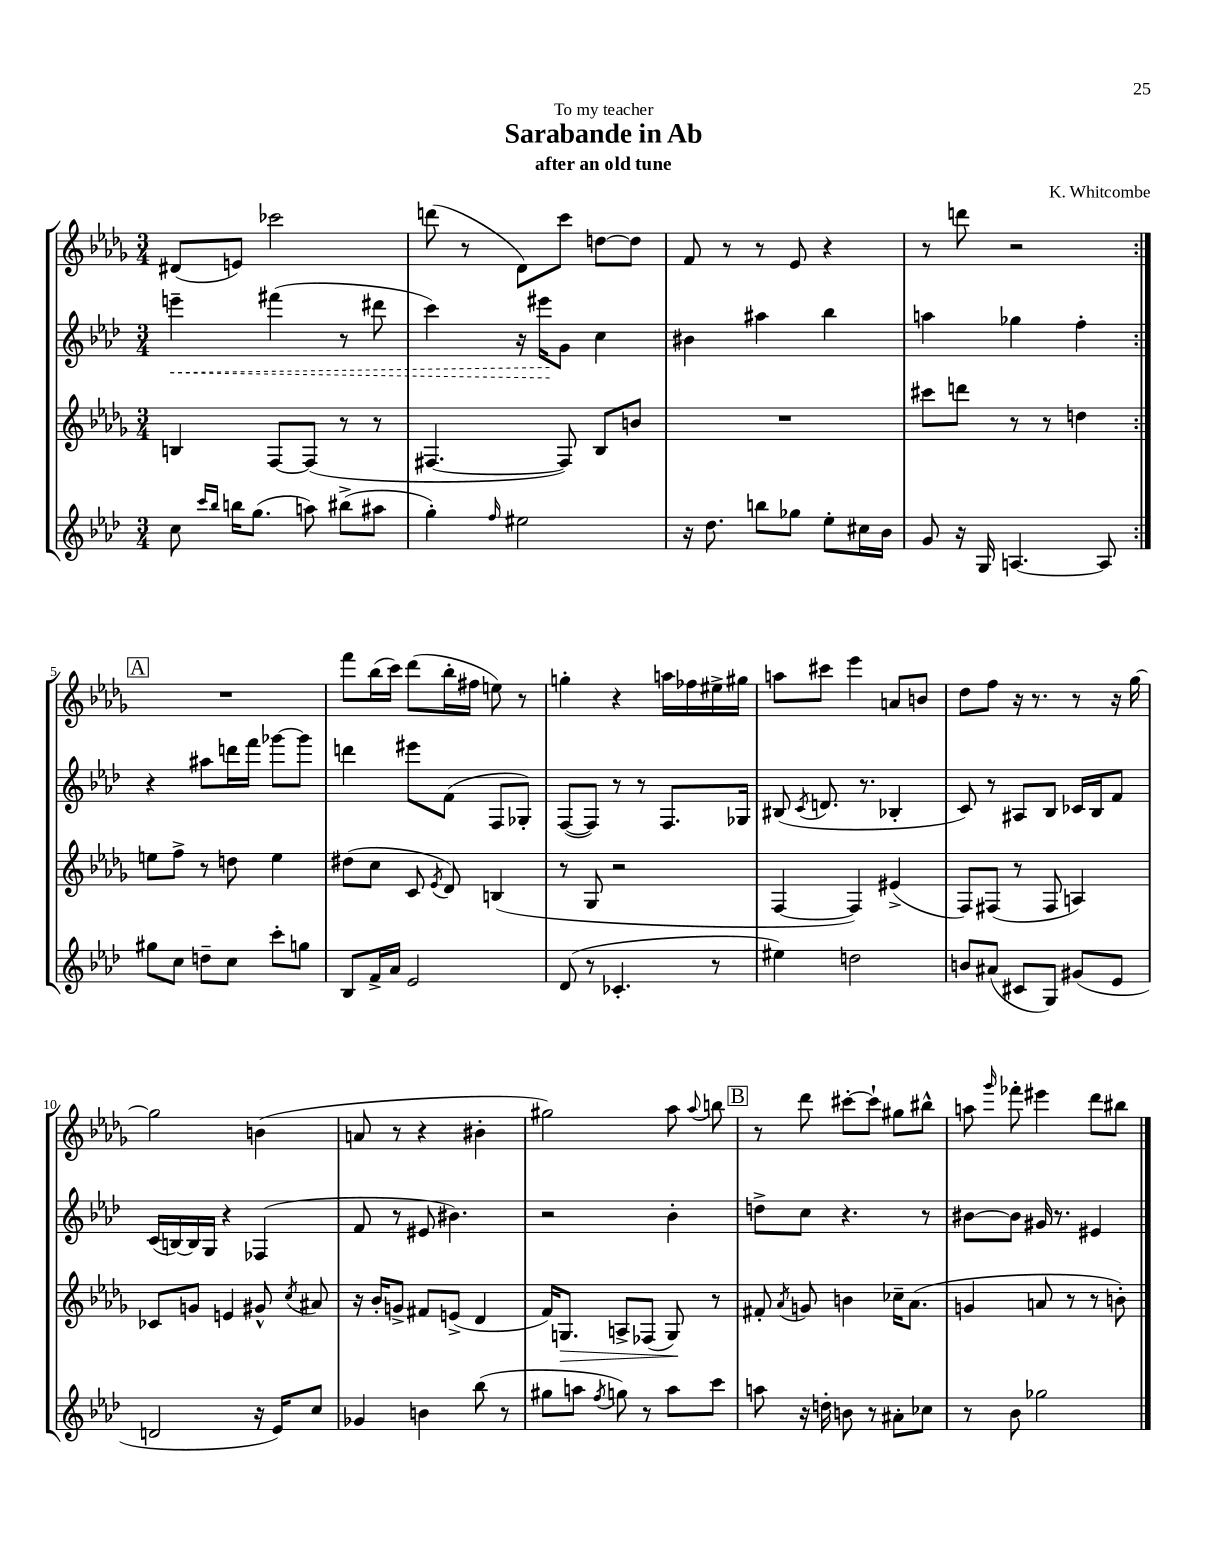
\header { title = "Sarabande in Ab" composer = "K. Whitcombe" subtitle = "after an old tune" dedication = "To my teacher" }
<<
\new StaffGroup <<
\new Staff = "s0" {
    \clef treble \key des \major \numericTimeSignature \time 3/4
    \autoBeamOff \repeat volta 2 { dis'8[( e'8]) ces'''2 |
    d'''8( r8 des'8[) c'''8] d''8[~ d''8] |
    f'8 r8 r8 ees'8 r4 |
    r8 d'''8 r2 | }
    \mark \markup { \box "A" } R2. |
    f'''8[ bes''16( c'''16]) des'''8[( bes''16-. fis''16] e''8) r8 |
    g''4-. r4 a''16[ fes''16 eis''16-> gis''16] |
    a''8[ cis'''8] ees'''4 a'8[ b'8] |
    des''8[ f''8] r16 r8. r8 r16 ges''16~ |
    ges''2 b'4( |
    a'8 r8 r4 bis'4-. |
    gis''2) aes''8 \appoggiatura { aes''8 } b''8 |
    \mark \markup { \box "B" } r8 des'''8 cis'''8[~-. cis'''8]-! gis''8[ bis''8]-^ |
    a''8 \grace { ges'''16 } fes'''8-. eis'''4 des'''8[ bis''8] \bar "|." |
}
\new Staff = "s1" {
    \clef treble \key aes \major \numericTimeSignature \time 3/4
    \autoBeamOff \repeat volta 2 { \once \override Hairpin.style = #'dashed-line e'''4--\< fis'''4( r8 dis'''8 |
    c'''4) r16 eis'''16[\! g'8] c''4 |
    bis'4 ais''4 bes''4 |
    a''4 ges''4 f''4-. | }
    \mark \markup { \box "A" } r4 ais''8[ d'''16 f'''16] ges'''8[~ ges'''8] |
    d'''4 eis'''8[ f'8]( f8[ ges8]-.) |
    f8[~( f8]) r8 r8 f8.[ ges16] |
    bis8( \acciaccatura { c'8 } d'8. r8. bes4-. |
    c'8) r8 ais8[ bes8] ces'16[ bes16 f'8] |
    c'16[( b16~) b16 g16] r4 fes4( |
    f'8 r8 eis'8 bis'4.) |
    r2 bes'4-. |
    \mark \markup { \box "B" } d''8[-> c''8] r4. r8 |
    bis'8[~ bis'8] gis'16 r8. eis'4 \bar "|." |
}
\new Staff = "s2" {
    \clef treble \key des \major \numericTimeSignature \time 3/4
    \autoBeamOff \repeat volta 2 { b4 f8[~ f8]( r8 r8 |
    fis4.~ fis8) bes8[ b'8] |
    R2. |
    cis'''8[ d'''8] r8 r8 d''4 | }
    \mark \markup { \box "A" } e''8[ f''8]-> r8 d''8 e''4 |
    dis''8[( c''8] c'8 \acciaccatura { ees'8 } des'8) b4( |
    r8 ges8 r2 |
    f4~ f4) eis'4->( |
    f8[) fis8]( r8 fis8 a4) |
    ces'8[ g'8] e'4 gis'8-^ \acciaccatura { c''8 } ais'8 |
    r16 bes'16[-. g'8]-> fis'8[ e'8]->( des'4 |
    f'16[) g8.]\> a8[-> fes8]( g8\!) r8 |
    \mark \markup { \box "B" } fis'8-. \acciaccatura { aes'8 } g'8 b'4 ces''16[-- aes'8.]( |
    g'4 a'8 r8 r8 b'8-.) \bar "|." |
}
\new Staff = "s3" {
    \clef treble \key aes \major \numericTimeSignature \time 3/4
    \autoBeamOff \repeat volta 2 { c''8 \grace { c'''16[ bes''16] } b''16[ g''8.]( a''8) bis''8[->( ais''8] |
    g''4-.) \grace { f''16 } eis''2 |
    r16 des''8. b''8[ ges''8] ees''8[-. cis''16 bes'16] |
    g'8 r16 g16 a4.~ a8 | }
    \mark \markup { \box "A" } gis''8[ c''8] d''8[-- c''8] c'''8[-. g''8] |
    bes8[ f'16-> aes'16] ees'2 |
    des'8( r8 ces'4.-. r8 |
    eis''4) d''2 |
    b'8[ ais'8]( cis'8[ g8]) gis'8[( ees'8] |
    d'2 r16 ees'16[) c''8] |
    ges'4 b'4 bes''8( r8 |
    gis''8[ a''8] \acciaccatura { f''8 } g''8) r8 a''8[ c'''8] |
    \mark \markup { \box "B" } a''8 r16 d''16-. b'8 r8 ais'8[-. ces''8] |
    r8 bes'8 ges''2 \bar "|." |
}
>>
>>
